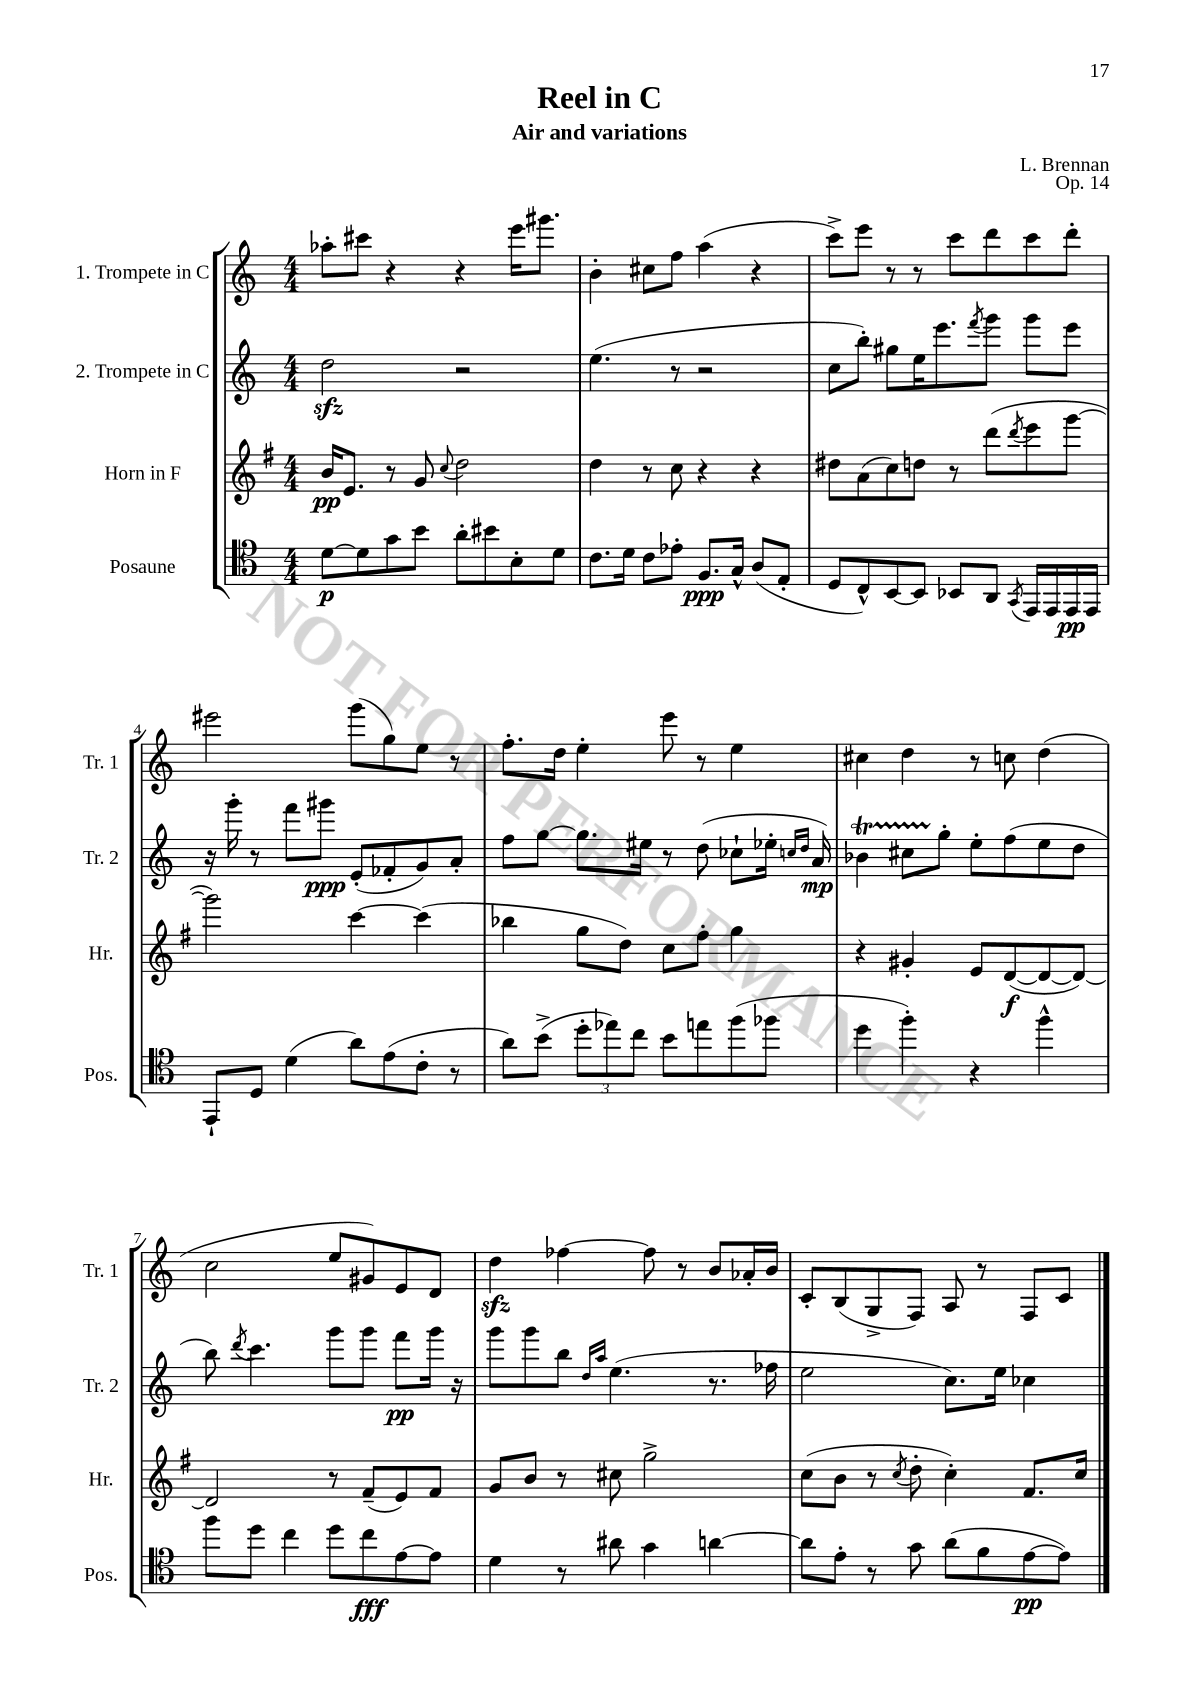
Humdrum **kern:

**kern	**kern	**kern	**kern
*staff4	*staff3	*staff2	*staff1
*clefC4	*clefG2	*clefG2	*clefG2
*k[]	*k[f#]	*k[]	*k[]
*M4/4	*M4/4	*M4/4	*M4/4
[8d	16b	2dd	8aa-'
.	8.e	.	.
8d]	.	.	8ccc#
8g	8r	.	4r
8b	8g	.	.
.	8qqcc	.	.
8a'	2dd	2r	4r
8b#	.	.	.
8B'	.	.	16eee
.	.	.	8.ggg#
8d	.	.	.
=	=	=	=
8.c	4dd	(4.ee	4b'
16d	.	.	.
8c	8r	.	8cc#
8e-'	8cc	8r	8ff
8.F	4r	2r	(4aa
16G^^	.	.	.
(8A	4r	.	4r
8E'	.	.	.
=	=	=	=
8D	8dd#	8cc	8ccc^)
8C^^)	(8a	8bb')	8eee
[8BB	8cc)	8gg#	8r
8BB]	8dd	16ee	8r
.	.	8.eee	.
8BB-	8r	.	8ccc
.	.	8qfff	.
8AA	(8ddd	8ggg	8ddd
8qGG	8qddd	.	.
16EE	8eee	8ggg	8ccc
16EE	.	.	.
16EE	[8ggg	8eee	8ddd'
16EE	.	.	.
=	=	=	=
8EE`	2ggg])	16r	2eee#
.	.	16ggg'	.
8D	.	8r	.
(4d	.	8fff	.
.	.	8ggg#	.
8a)	[4ccc	(8e'	(8ggg
(8e	.	8f-'	8gg)
8c'	(4ccc]	8g)	8ee
8r	.	8a'	8r
=	=	=	=
8a)	4bb-	8ff	8.ff'
(8b^	.	[8gg	.
.	.	.	16dd
12dd'	8gg	8.gg]	4ee'
12ee-)	.	.	.
.	8dd)	.	.
12cc	.	.	.
.	.	16ee#	.
8b	8cc	8r	8eee
8ee	8ff#'	(8dd	8r
(8ff	4gg	8cc-`	4ee
8ff-	.	16ee-'	.
.	.	16qqcc	.
.	.	16qqdd	.
.	.	16a)	.
=	=	=	=
4dd	4r	4b-	4cc#
4ff')	4g#'	8cc#	4dd
.	.	8gg'	.
4r	8e	8ee'	8r
.	([8d	(8ff	8cc
4ff^^	8d_	8ee	(4dd
.	8d_)	8dd	.
=	=	=	=
8ff	2d]	8bb)	2cc
.	.	8qddd	.
8dd	.	4.ccc	.
4cc	.	.	.
8dd	8r	8ggg	8ee
8cc	(8f#~	8ggg	8g#)
[8e	8e)	8fff	8e
8e]	8f#	16ggg	8d
.	.	16r	.
=	=	=	=
4d	8g	8ggg	4dd
.	8b	8ggg	.
8r	8r	8bb	[4ff-
.	.	16qqdd	.
.	.	16qqaa	.
8a#	8cc#	(4.ee	.
4g	2gg^	.	8ff-]
.	.	.	8r
[4a	.	8.r	8b
.	.	.	16a-'
.	.	16ff-	16b
=	=	=	=
8a]	(8cc	2ee	8c'
8e'	8b	.	(8B
8r	8r	.	8G^
.	8qcc	.	.
8g	8dd'	.	8F)
(8a	4cc')	8.cc)	8A
8f	.	.	8r
.	.	16ee	.
[8e	8.f#	4cc-	8F
8e])	.	.	8c
.	16cc	.	.
==	==	==	==
*-	*-	*-	*-
